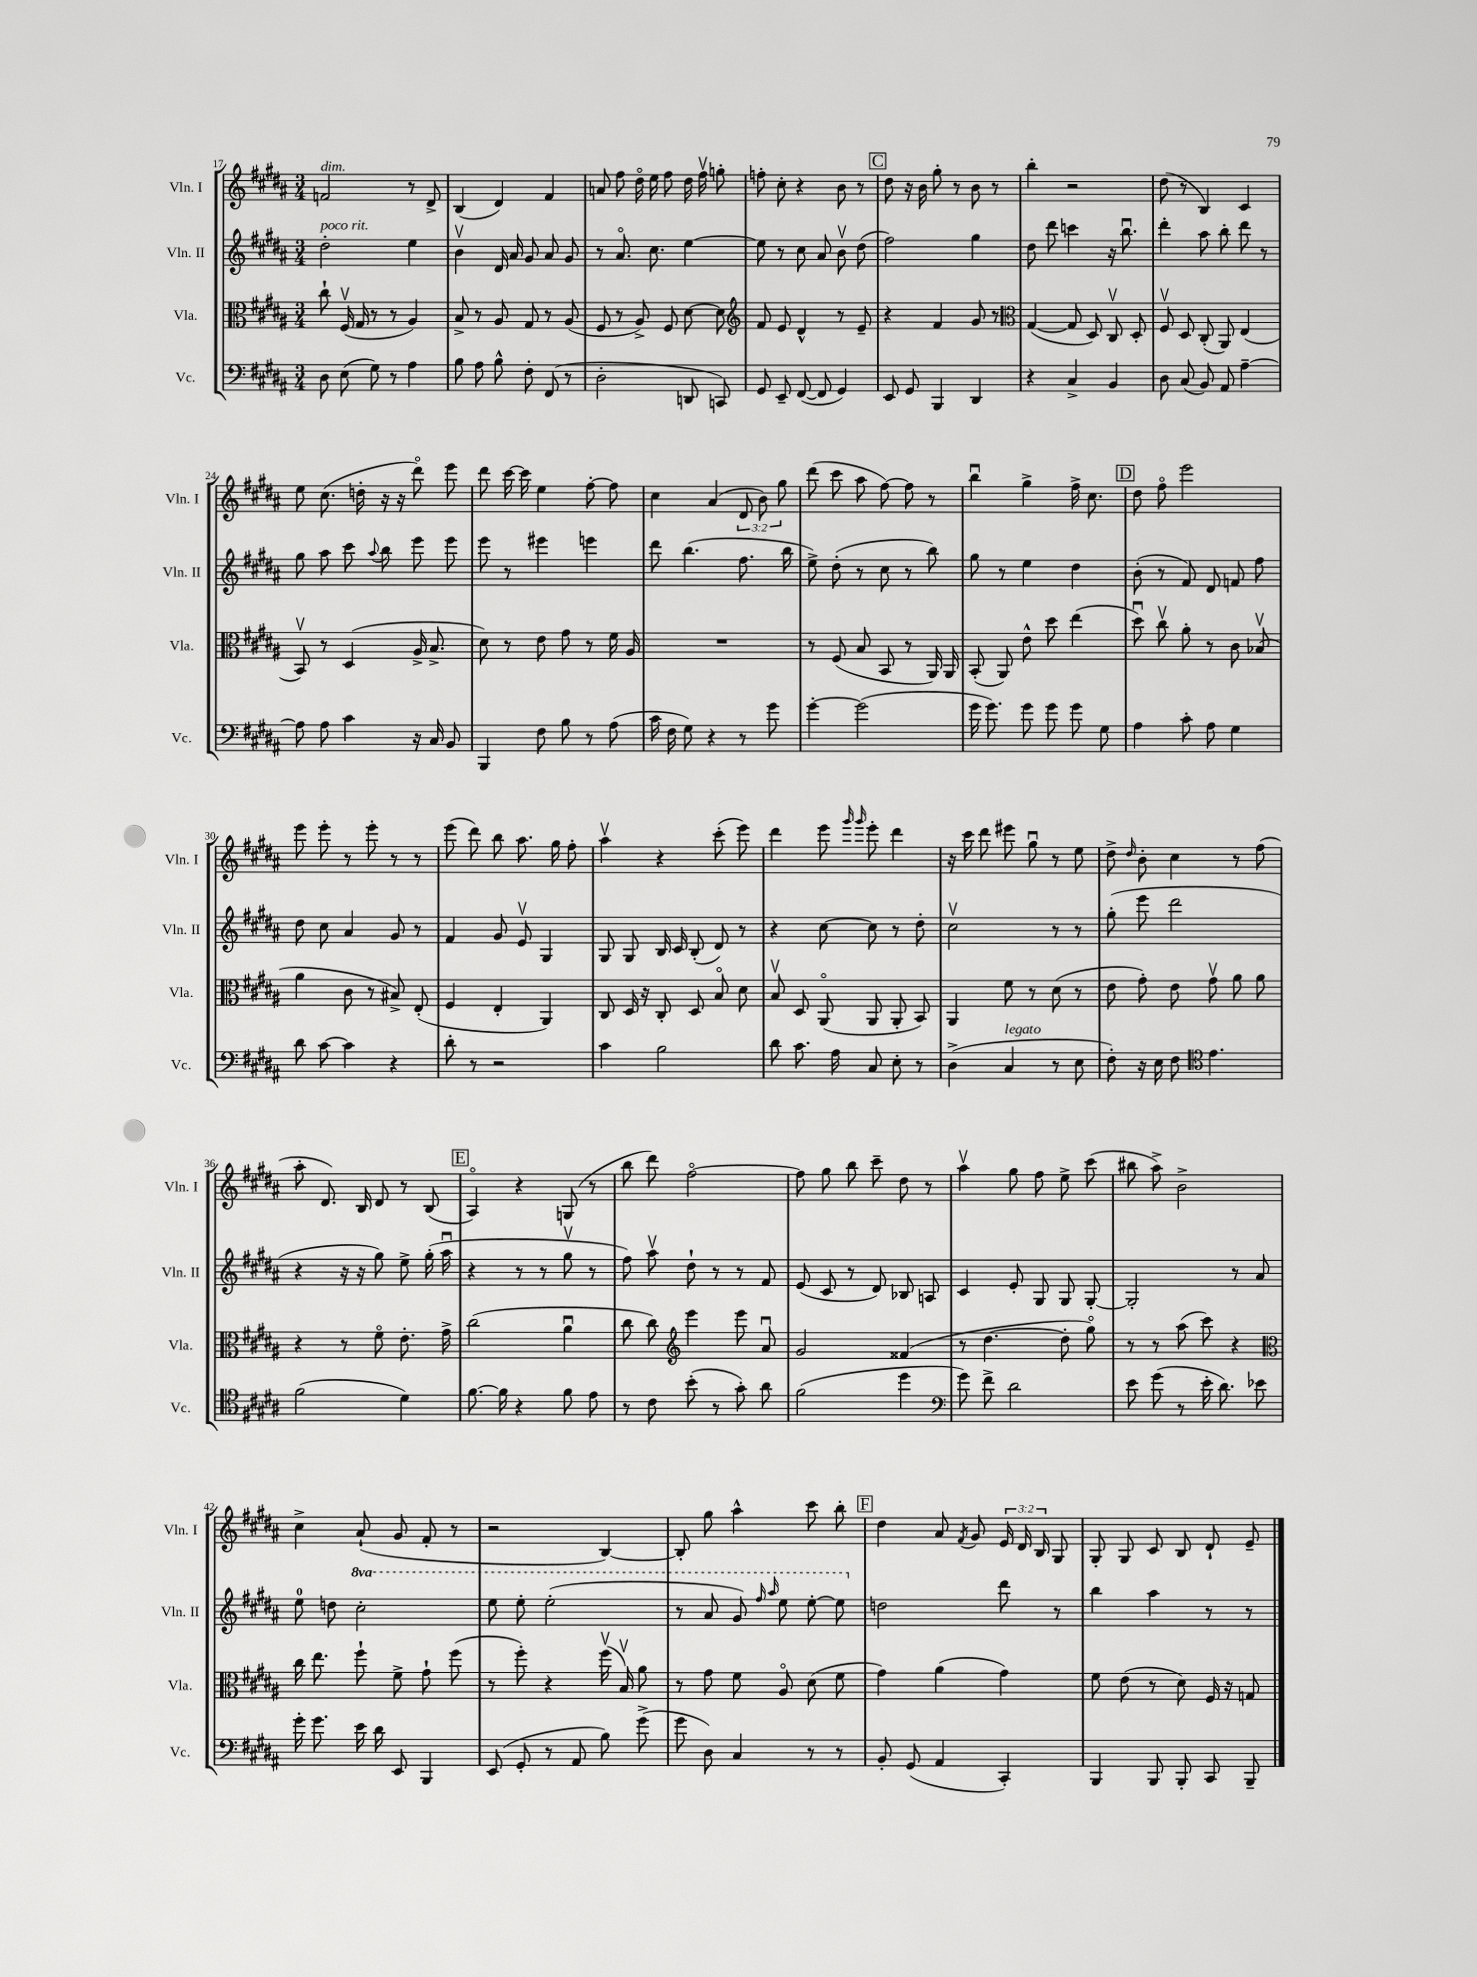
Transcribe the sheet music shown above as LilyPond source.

<<
\new StaffGroup <<
\new Staff = "s0" \with { instrumentName = "Vln. I" shortInstrumentName = "Vln. I" } {
    \clef treble \key b \major \numericTimeSignature \time 3/4 \override Staff.TupletNumber.text = #tuplet-number::calc-fraction-text
    \autoBeamOff f'2^\markup { \italic "dim." } r8 dis'8-> |
    b4( dis'4) fis'4 |
    a'8 fis''8 dis''16\flageolet e''16 fis''8 dis''16 fis''16\upbow g''8-. |
    f''8-. cis''8-. r4 b'8 r8 |
    \mark \markup { \box "C" } dis''8 r16 b'16 gis''8-. r8 b'8 r8 |
    b''4-. r2 |
    dis''8( r8 b4) cis'4 |
    e''8 cis''8.( d''16-. r16 r16 dis'''8\flageolet) e'''8 |
    dis'''8 cis'''16~ cis'''16 e''4 fis''8~-. fis''8 |
    cis''4 ais'4( \tuplet 3/2 { dis'8 b'8) gis''8 } |
    dis'''8( cis'''8 ais''8 fis''8~) fis''8 r8 |
    b''4\downbow gis''4-> fis''16-> cis''8. |
    \mark \markup { \box "D" } dis''8 fis''8\flageolet e'''2 |
    e'''8 e'''8-. r8 e'''8-. r8 r8 |
    e'''8( dis'''8) b''8 ais''8. gis''16 fis''8-. |
    ais''4\upbow r4 cis'''8-.( e'''8) |
    dis'''4 e'''8 \grace { gis'''16 gis'''16 } e'''8-. dis'''4 |
    r16 cis'''16 dis'''8 eis'''8 gis''8\downbow r8 e''8 |
    dis''8-> \grace { dis''16 } b'8-. cis''4 r8 fis''8( |
    ais''8-. dis'8.) b16 dis'8 r8 b8( |
    \mark \markup { \box "E" } ais4\flageolet) r4 g8( r8 |
    b''8 dis'''8) fis''2~\flageolet |
    fis''8 gis''8 b''8 cis'''8-- dis''8 r8 |
    ais''4\upbow gis''8 fis''8 e''8-> cis'''8( |
    bis''8 ais''8->) b'2-> |
    cis''4-> ais'8-!( gis'8 fis'8-. r8 |
    r2 b4~) |
    b8-. gis''8 ais''4-^ cis'''8 b''8-. |
    \mark \markup { \box "F" } dis''4 ais'8 \acciaccatura { fis'8 } gis'8 \tuplet 3/2 { e'16 dis'16 b16 } gis8 |
    gis8-. gis8 cis'8 b8 dis'8-! e'8-- \bar "|." |
}
\new Staff = "s1" \with { instrumentName = "Vln. II" shortInstrumentName = "Vln. II" } {
    \clef treble \key b \major \numericTimeSignature \time 3/4 \set Staff.ottavationMarkups = #ottavation-simple-ordinals
    \autoBeamOff dis''2-.^\markup { \italic "poco rit." } e''4 |
    b'4\upbow dis'16 ais'16 gis'8 ais'8 gis'8 |
    r8 ais'8.\flageolet cis''8. e''4~ |
    e''8 r8 cis''8 ais'8 b'8\upbow dis''8( |
    \mark \markup { \box "C" } fis''2) gis''4 |
    dis''8 dis'''8 c'''4 r16 b''8.\downbow |
    dis'''4-. ais''8 b''8-. dis'''8 r8 |
    gis''8 ais''8 cis'''8 \appoggiatura { ais''8 } b''8 e'''8 e'''8 |
    e'''8 r8 eis'''4 e'''4 |
    dis'''8 b''4.( fis''8. b''16 |
    e''8->) dis''8-.( r8 cis''8 r8 b''8) |
    gis''8 r8 e''4 dis''4 |
    \mark \markup { \box "D" } b'8-.( r8 fis'8) dis'8 f'8 fis''8 |
    dis''8 cis''8 ais'4 gis'8 r8 |
    fis'4 gis'8 e'8\upbow gis4 |
    gis8 gis8 b16 cis'16 b8-.( dis'8) r8 |
    r4 cis''8~ cis''8 r8 dis''8-. |
    cis''2\upbow r8 r8 |
    gis''8-.( e'''8 dis'''2 |
    r4 r16 r16 gis''8) e''8-> gis''16-.( ais''16\downbow |
    \mark \markup { \box "E" } r4 r8 r8 gis''8\upbow r8 |
    fis''8) ais''8\upbow dis''8-! r8 r8 fis'8 |
    e'8( cis'8 r8 dis'8) bes8 a8 |
    cis'4 e'8-. gis8 gis8 gis8~-. |
    gis2-. r8 ais'8 |
    e''8-0 d''8 \ottava #1 cis'''2-. |
    e'''8 e'''8-. e'''2-.( |
    r8 ais''8 gis''8) \grace { fis'''16 ais'''16 } e'''8 e'''8~-. e'''8 \ottava #0 |
    \mark \markup { \box "F" } d''2 dis'''8 r8 |
    b''4 ais''4 r8 r8 \bar "|." |
}
\new Staff = "s2" \with { instrumentName = "Vla." shortInstrumentName = "Vla." } {
    \clef alto \key b \major \numericTimeSignature \time 3/4
    \autoBeamOff cis''8-! fis16\upbow( gis16 r8 r8 ais4) |
    b8-> r8 ais8 gis8 r8 ais8( |
    fis8 r8 ais8->) fis8 dis'8~ dis'8 |
    \clef treble fis'8 e'8 dis'4-^ r8 e'8-- |
    \mark \markup { \box "C" } r4 fis'4 gis'8 r8 |
    \clef alto gis4~( gis8 dis8) cis8\upbow dis8-. |
    fis8\upbow dis8 cis8-.( ais,8) e4( |
    b,8\upbow) r8 dis4( ais16-> b8.-> |
    dis'8) r8 e'8 gis'8 r8 fis'16 ais16 |
    R2. |
    r8 fis8( b8 b,8 r8 ais,16) ais,16 |
    b,8-.( ais,8) e'8-^ dis''8 e''4( |
    \mark \markup { \box "D" } dis''8\downbow) cis''8\upbow ais'8-. r8 cis'8 bes8\upbow( |
    ais'4 cis'8 r8 bis8->) e8-.( |
    fis4 e4-. ais,4) |
    cis8 dis16 r16 cis8-. dis8 b8\flageolet dis'8 |
    b8\upbow dis8 ais,8\flageolet( ais,8 ais,8-. b,8) |
    ais,4 fis'8 r8 dis'8( r8 |
    e'8 gis'8-.) e'8 gis'8\upbow ais'8 ais'8 |
    r4 r8 fis'8\flageolet e'8.-. gis'16-> |
    \mark \markup { \box "E" } cis''2( ais'4\downbow |
    cis''8 cis''8) \clef treble e'''4 e'''8 ais'8\downbow |
    gis'2 fisis'4( |
    r8 dis''4.~ dis''8-. gis''8\flageolet) |
    r8 r8 ais''8( cis'''8) r4 |
    \clef alto cis''16 e''8. fis''8-! fis'8-> gis'8-! fis''8( |
    r8 fis''8-.) r4 fis''16\upbow( b16\upbow) ais'8 |
    r8 gis'8 fis'8 ais8\flageolet dis'8( fis'8 |
    \mark \markup { \box "F" } gis'4) ais'4( gis'4) |
    fis'8 e'8( r8 dis'8) fis16 r16 g8 \bar "|." |
}
\new Staff = "s3" \with { instrumentName = "Vc." shortInstrumentName = "Vc." } {
    \clef bass \key b \major \numericTimeSignature \time 3/4
    \autoBeamOff dis8 e8( gis8) r8 ais4 |
    b8 ais8 b8-^ fis8-. fis,8( r8 |
    dis2-. d,8 c,8) |
    gis,8 e,8-- fis,8~( fis,8 gis,4) |
    \mark \markup { \box "C" } e,8 gis,8 b,,4 dis,4 |
    r4 cis4-> b,4 |
    dis8 cis8( b,8) ais,8 ais4~-- |
    ais8 ais8 cis'4 r16 cis16 b,8 |
    b,,4 fis8 b8 r8 ais8( |
    cis'16 fis16 gis8) r4 r8 gis'8 |
    gis'4~-. gis'2( |
    gis'16 gis'8.) gis'8 gis'8 gis'8 gis8 |
    \mark \markup { \box "D" } ais4 cis'8-. ais8 gis4 |
    dis'8 cis'8~ cis'4 r4 |
    dis'8-. r8 r2 |
    cis'4 b2 |
    dis'8 cis'8. ais16 cis8 e8-. r8 |
    dis4->( cis4^\markup { \italic "legato" } r8 e8 |
    fis8-.) r16 e16 fis8 \clef tenor e'4. |
    fis'2( dis'4) |
    \mark \markup { \box "E" } fis'8.~ fis'16 r4 fis'8 e'8 |
    r8 cis'8 b'8-.( r8 gis'8-.) ais'8 |
    fis'2( dis''4 |
    \clef bass gis'8) fis'8-> dis'2 |
    e'8 gis'8( r8 e'16-. dis'8.) ees'8 |
    gis'16-. gis'8. e'16 dis'16 e,8 b,,4 |
    e,8( gis,8-. r8 ais,8 b8) gis'8->( |
    gis'8 dis8) cis4 r8 r8 |
    \mark \markup { \box "F" } b,8-. gis,8( ais,4 cis,4-.) |
    b,,4 b,,8 b,,8-. cis,8 b,,8-- \bar "|." |
}
>>
>>
\layout { \context { \Score currentBarNumber = #17 } }
